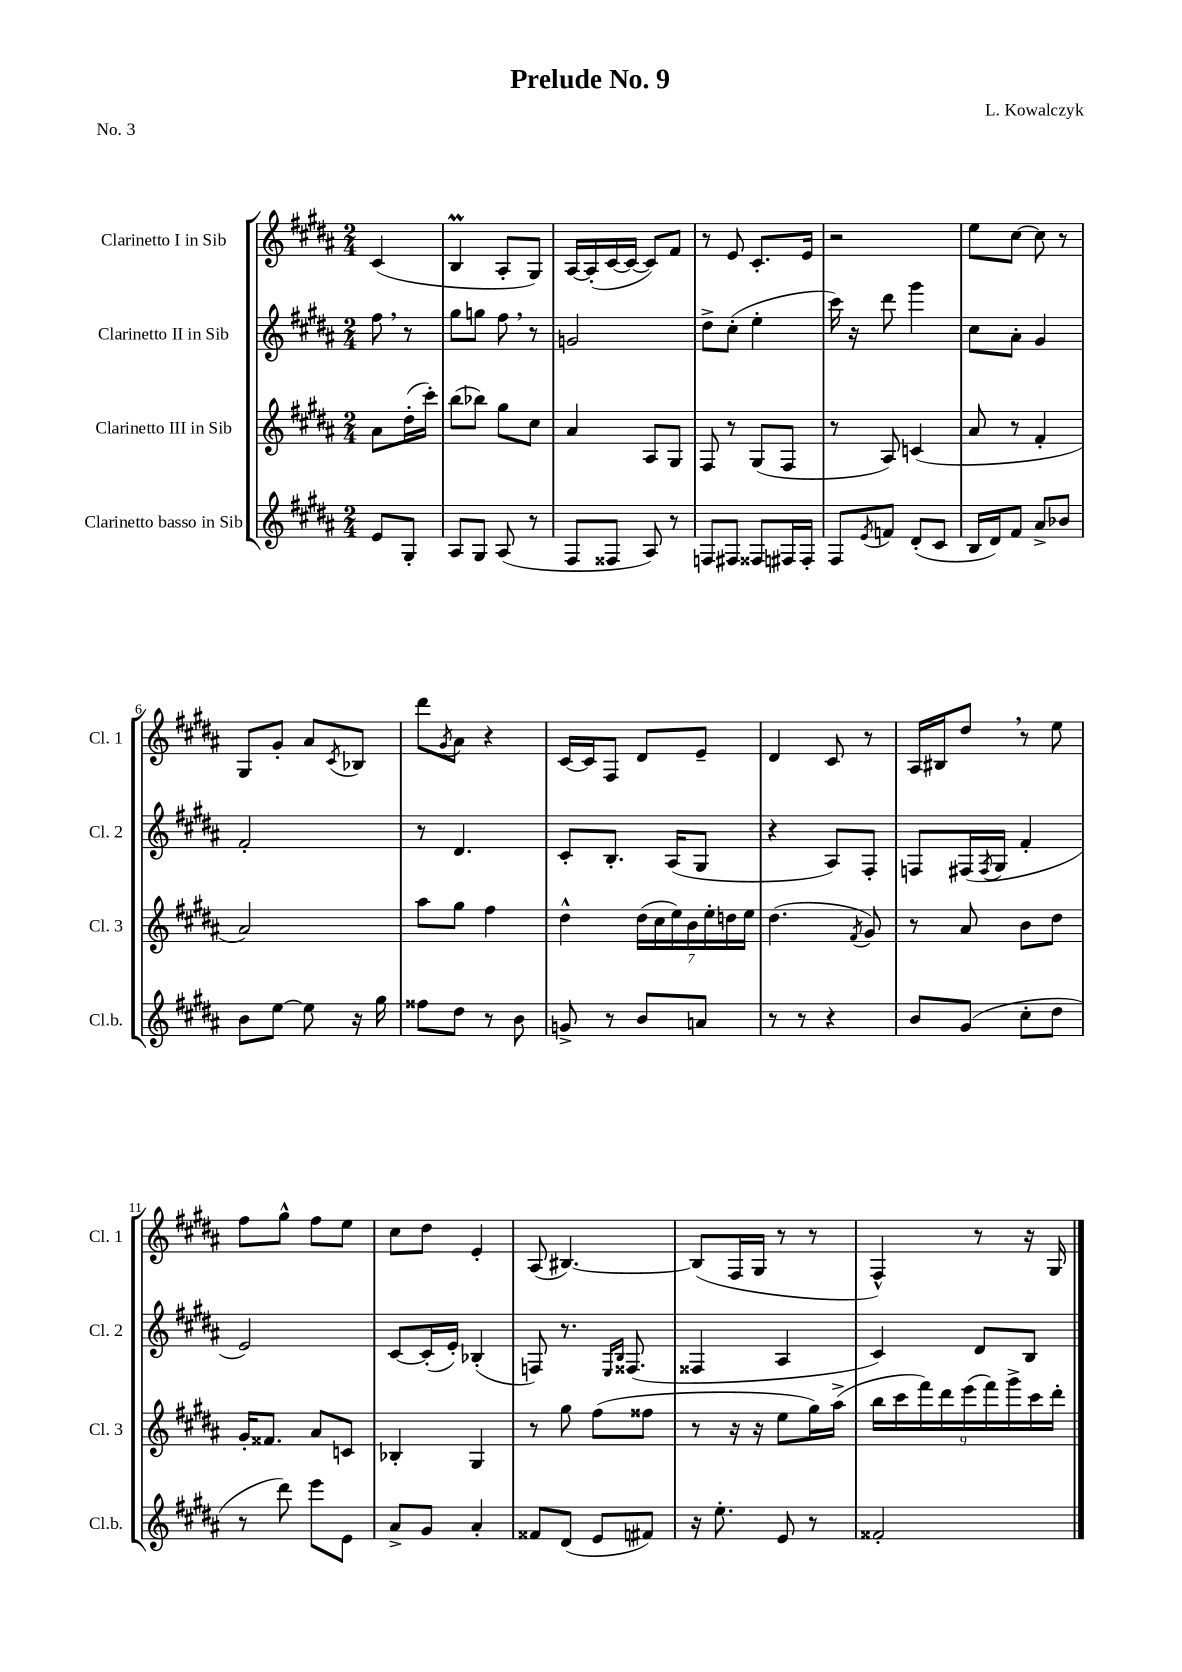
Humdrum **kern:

**kern	**kern	**kern	**kern
*part4	*part3	*part2	*part1
*staff4	*staff3	*staff2	*staff1
*I"Clarinetto basso in Sib	*I"Clarinetto III in Sib	*I"Clarinetto II in Sib	*I"Clarinetto I in Sib
*I'Cl.b.	*I'Cl. 3	*I'Cl. 2	*I'Cl. 1
*clefG2	*clefG2	*clefG2	*clefG2
*k[f#c#g#d#a#]	*k[f#c#g#d#a#]	*k[f#c#g#d#a#]	*k[f#c#g#d#a#]
*M2/4	*M2/4	*M2/4	*M2/4
=	=	=	=
8e/L	8a#\L	8ff#,\	(4c#/
8G#'/J	(16dd#'\L	8r	.
.	16ccc#'\JJ)	.	.
=1	=1	=1	=1
8A#/L	(8bb\L	8gg#\L	4BM/
8G#/J	8bb-X\J)	8ggn\J	.
(8A#/	8gg#\L	8ff#,\	8A#'/L
8r	8cc#\J	8r	8G#/J)
=2	=2	=2	=2
8F#/L	4a#/	2gn/	[16A#/LL
.	.	.	(16A#'/]
8F##X/J	.	.	[16c#/
.	.	.	16c#/JJ_
8A#/)	8A#/L	.	8c#/L])
8r	8G#/J	.	8f#/J
=3	=3	=3	=3
8Fn/L	8F#/	8dd#^\L	8r
8F#X/J	8r	(8cc#'\J	8e/
8F##X/L	(8G#/L	4ee'\	8.c#'/L
16F#X/L	8F#/J	.	.
16F#'/JJ	.	.	16e/Jk
=4	=4	=4	=4
8F#/L	8r	16ccc#\)	2r
.	.	16r	.
8qe/	.	.	.
8fn/J	8A#/)	8ddd#\	.
(8d#'/L	(4cn/	4ggg#\	.
8c#/J	.	.	.
=5	=5	=5	=5
16B/LL	8a#/	8cc#\L	8ee\L
16d#/J)	.	.	.
8f#/J	8r	8a#'\J	[8cc#\J
8a#^/L	4f#'/	4g#/	8cc#\]
8b-X/J	.	.	8r
!!LO:LB:g=z
=6	=6	=6	=6
8b\L	2a#/)	2f#'/	8G#/L
[8ee\J	.	.	8g#'/J
8ee\]	.	.	8a#/L
.	.	.	8qc#/
16r	.	.	8B-X/J
16gg#\	.	.	.
=7	=7	=7	=7
8ff##X\L	8aa#\L	8r	8ddd#\L
.	.	.	8qg#/
8dd#\J	8gg#\J	4.d#/	8a#\J
8r	4ff#\	.	4r
8b\	.	.	.
=8	=8	=8	=8
8gn^/	4dd#^^\	8c#'/L	[16c#/LL
.	.	.	16c#/J]
8r	.	8.B'/J	8F#/J
8b/L	(28dd#\LL	.	8d#/L
.	28cc#\	.	.
.	.	(16A#/KL	.
.	28ee\)	.	.
.	28b\	.	.
8an/J	.	8G#/J	8e~/J
.	28ee'\	.	.
.	28ddn\	.	.
.	28ee\JJ	.	.
=9	=9	=9	=9
8r	(4.dd#\	4r	4d#/
8r	.	.	.
4r	.	8A#/L)	8c#/
.	8qf#/	.	.
.	8g#/)	8F#'/J	8r
=10	=10	=10	=10
8b/L	8r	8Fn/L	16A#/LL
.	.	.	16B#X/J
(8g#/J	8a#/	(16F#X/L	8dd#,/J
.	.	8qF#/	.
.	.	16G#/JJ	.
8cc#'\L	8b\L	4f#'/	8r
8dd#\J	8dd#\J	.	8ee\
!!LO:LB:g=z
=11	=11	=11	=11
8r	16g#'/KL	2e/)	8ff#\L
.	8.f##X/J	.	.
8ddd#\)	.	.	8gg#^^\J
8eee\L	8a#/L	.	8ff#\L
8e\J	8cn/J	.	8ee\J
=12	=12	=12	=12
8a#^/L	4B-X'/	[8c#/L	8cc#\L
8g#/J	.	(16c#'/L]	8dd#\J
.	.	16e'/JJ)	.
4a#'/	4G#/	(4B-X'/	4e'/
=13	=13	=13	=13
8f##X/L	8r	8Fn/)	(8A#/
(8d#/J	8gg#\	8.r	[4.B#X/)
8e/L	(8ff#\L	.	.
.	.	16qqE/LL	.
.	.	16qqB/JJ	.
.	.	(8.F##X/	.
8f#X/J)	8ff##X\J	.	.
=14	=14	=14	=14
16r	8r	4F##X/	(8B#/L]
8.ee'\	.	.	.
.	16r	.	16F#/L
.	16r	.	16G#/JJ
8e/	8ee\L	4A#/	8r
8r	16gg#\L)	.	8r
.	(16aa#^\JJ	.	.
=15	=15	=15	=15
2f##X'/	18bb\LL	4c#/)	4F#^^/)
.	18ccc#\	.	.
.	18fff#\)	.	.
.	18ddd#\	.	.
.	(18eee\	.	.
.	.	8d#/L	8r
.	18fff#\)	.	.
.	18ggg#^\	.	.
.	.	8B/J	16r
.	18ccc#\	.	.
.	.	.	16G#/
.	18ddd#'\JJ	.	.
==	==	==	==
*-	*-	*-	*-
